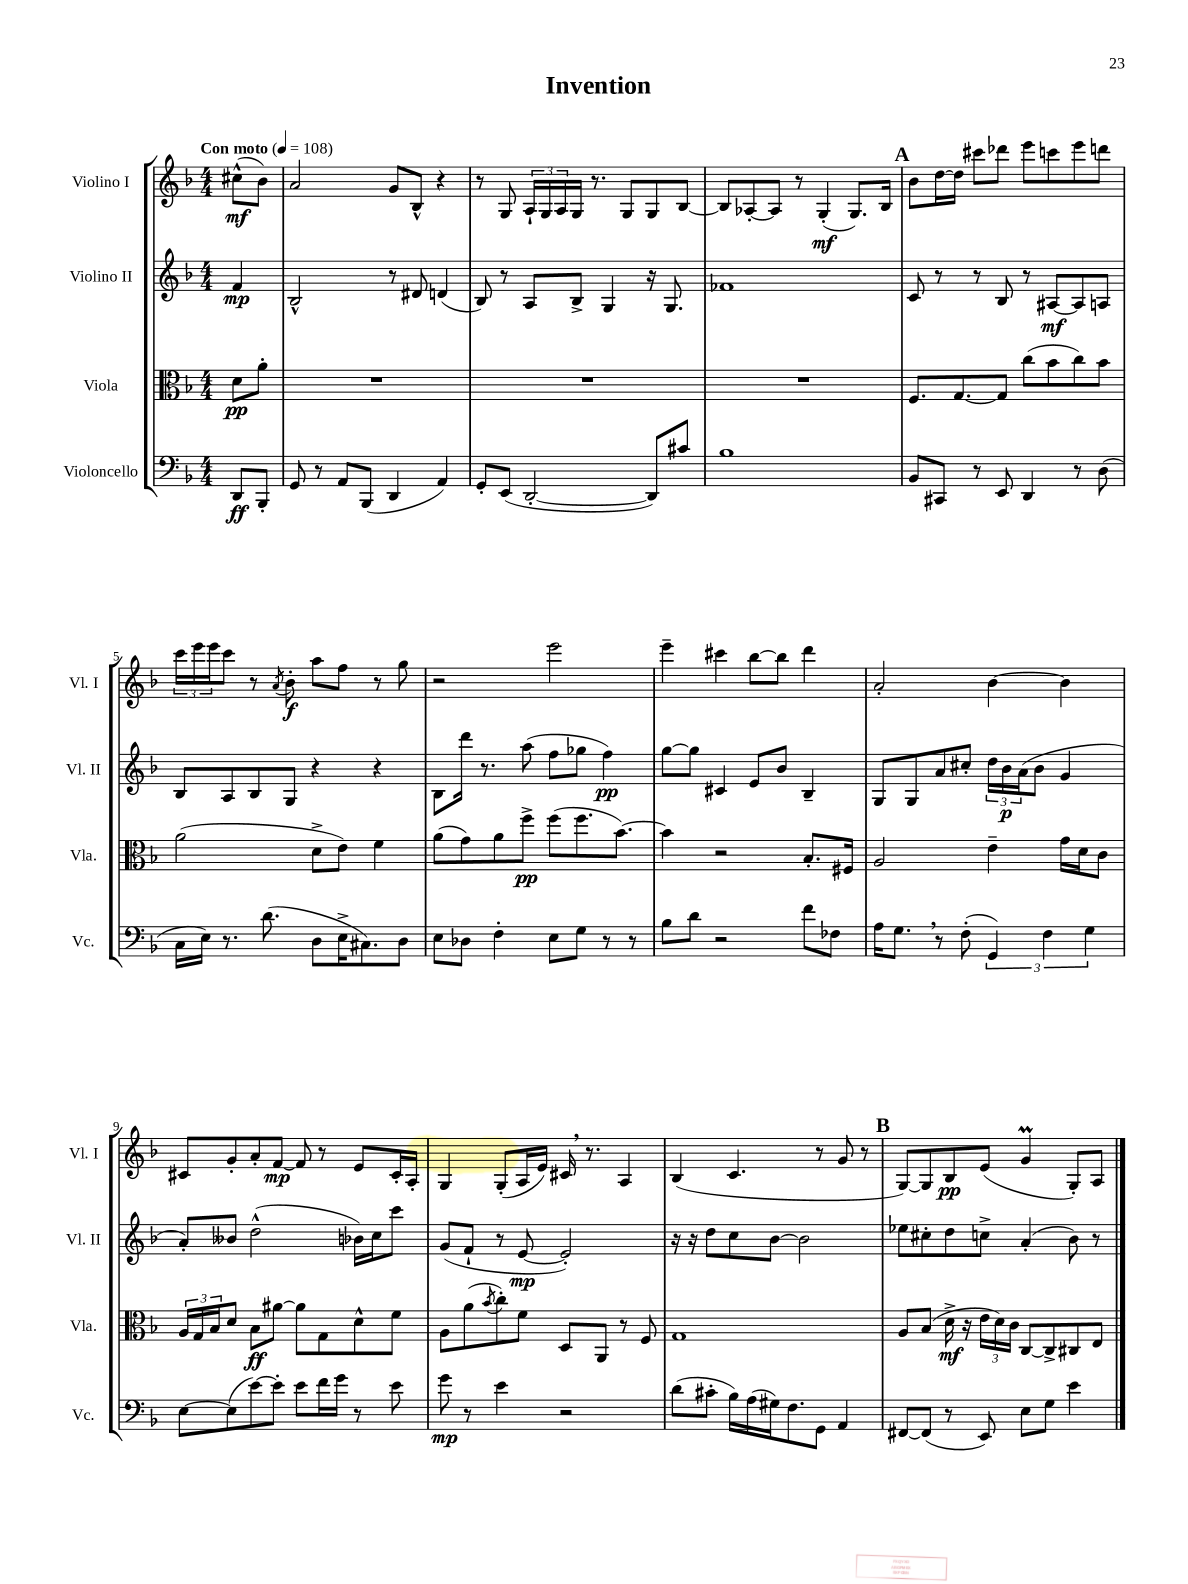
\header { title = "Invention" }
<<
\new StaffGroup <<
\new Staff = "s0" \with { instrumentName = "Violino I" shortInstrumentName = "Vl. I" } {
    \clef treble \key f \major \numericTimeSignature \time 4/4 \partial 4 \tempo "Con moto" 4 = 108
    cis''8-^\mf( bes'8) |
    a'2 g'8 bes8-^ r4 |
    r8 g8 \tuplet 3/2 { a16-! g16 a16 } g16 r8. g8 g8 bes8~ |
    bes8 aes8~-. aes8 r8 g4-.\mf( g8.) bes16 |
    \mark \markup { \bold "A" } bes'8 d''16~ d''16 cis'''8 des'''8 e'''8 c'''8 e'''8 d'''8 |
    \tuplet 3/2 { c'''16 e'''16 e'''16 } c'''8 r8 \acciaccatura { a'8 } bes'8-.\f a''8 f''8 r8 g''8 |
    r2 e'''2 |
    e'''4-- cis'''4 bes''8~ bes''8 d'''4 |
    a'2-. bes'4~ bes'4 |
    cis'8 g'8-. a'8-. f'8~\mp f'8 r8 e'8 cis'16-. a16-. |
    g4 g8-.( a16 e'16) cis'16 \breathe r8. a4 |
    bes4( c'4. r8 g'8 r8 |
    \mark \markup { \bold "B" } g8~) g8 bes8\pp e'8( g'4\prall g8-.) a8 \bar "|." |
}
\new Staff = "s1" \with { instrumentName = "Violino II" shortInstrumentName = "Vl. II" } {
    \clef treble \key f \major \numericTimeSignature \time 4/4 \partial 4
    f'4\mp |
    bes2-^ r8 dis'8 d'4( |
    bes8) r8 a8 bes8-> g4 r16 g8. |
    fes'1 |
    \mark \markup { \bold "A" } c'8 r8 r8 bes8 r8 ais8~\mf ais8 a8 |
    bes8 a8 bes8 g8 r4 r4 |
    bes8 d'''16 r8. a''8( f''8 ges''8 f''4\pp) |
    g''8~ g''8 cis'4 e'8 bes'8 bes4-- |
    g8 g8 a'8 cis''8-. \tuplet 3/2 { d''16 bes'16\p a'16( } bes'8 g'4 |
    a'8-.) beses'8 d''2-^( bes'16) c''16 c'''8 |
    g'8( f'8-! r8 e'8~\mp e'2-.) |
    r16 r16 d''8 c''8 bes'8~ bes'2 |
    \mark \markup { \bold "B" } ees''8 cis''8-. d''8 c''8-> a'4-.( bes'8) r8 \bar "|." |
}
\new Staff = "s2" \with { instrumentName = "Viola" shortInstrumentName = "Vla." } {
    \clef alto \key f \major \numericTimeSignature \time 4/4 \partial 4
    d'8\pp a'8-. |
    R1 |
    R1 |
    R1 |
    \mark \markup { \bold "A" } f8. g8.~ g8 c''8( bes'8 c''8) bes'8 |
    a'2( d'8-> e'8) f'4 |
    a'8( g'8) a'8 f''8->\pp f''8( f''8. bes'8.~) |
    bes'4 r2 bes8.-. fis16 |
    a2 e'4-- g'16 d'16 c'8 |
    \tuplet 3/2 { a16 g16 bes16 } d'8 bes8\ff ais'8~ ais'8 g8 d'8-^ f'8 |
    a8 a'8( \acciaccatura { bes'8 } c''8-.) f'8 d8 a,8 r8 f8 |
    g1 |
    \mark \markup { \bold "B" } a8 bes8( d'16->\mf r16 \tuplet 3/2 { e'16 d'16) c'16 } c8~ c8-> cis8 e8 \bar "|." |
}
\new Staff = "s3" \with { instrumentName = "Violoncello" shortInstrumentName = "Vc." } {
    \clef bass \key f \major \numericTimeSignature \time 4/4 \partial 4
    d,8\ff bes,,8-. |
    g,8 r8 a,8 bes,,8( d,4 a,4) |
    g,8-. e,8( d,2~-. d,8) cis'8 |
    bes1 |
    \mark \markup { \bold "A" } bes,8 cis,8 r8 e,8 d,4 r8 d8( |
    c16 e16) r8. d'8.( d8 e16-> cis8.) d8 |
    e8 des8 f4-. e8 g8 r8 r8 |
    bes8 d'8 r2 f'8 fes8 |
    a16 g8. \breathe r8 f8-.( \tuplet 3/2 { g,4) f4 g4 } |
    e8~ e8( e'8~) e'8-. e'8 f'16 g'16 r8 e'8 |
    g'8\mp r8 e'4 r2 |
    d'8( cis'8-. bes16) a16( gis16) f8. g,8 a,4 |
    \mark \markup { \bold "B" } fis,8~ fis,8( r8 e,8) e8 g8 e'4 \bar "|." |
}
>>
>>
